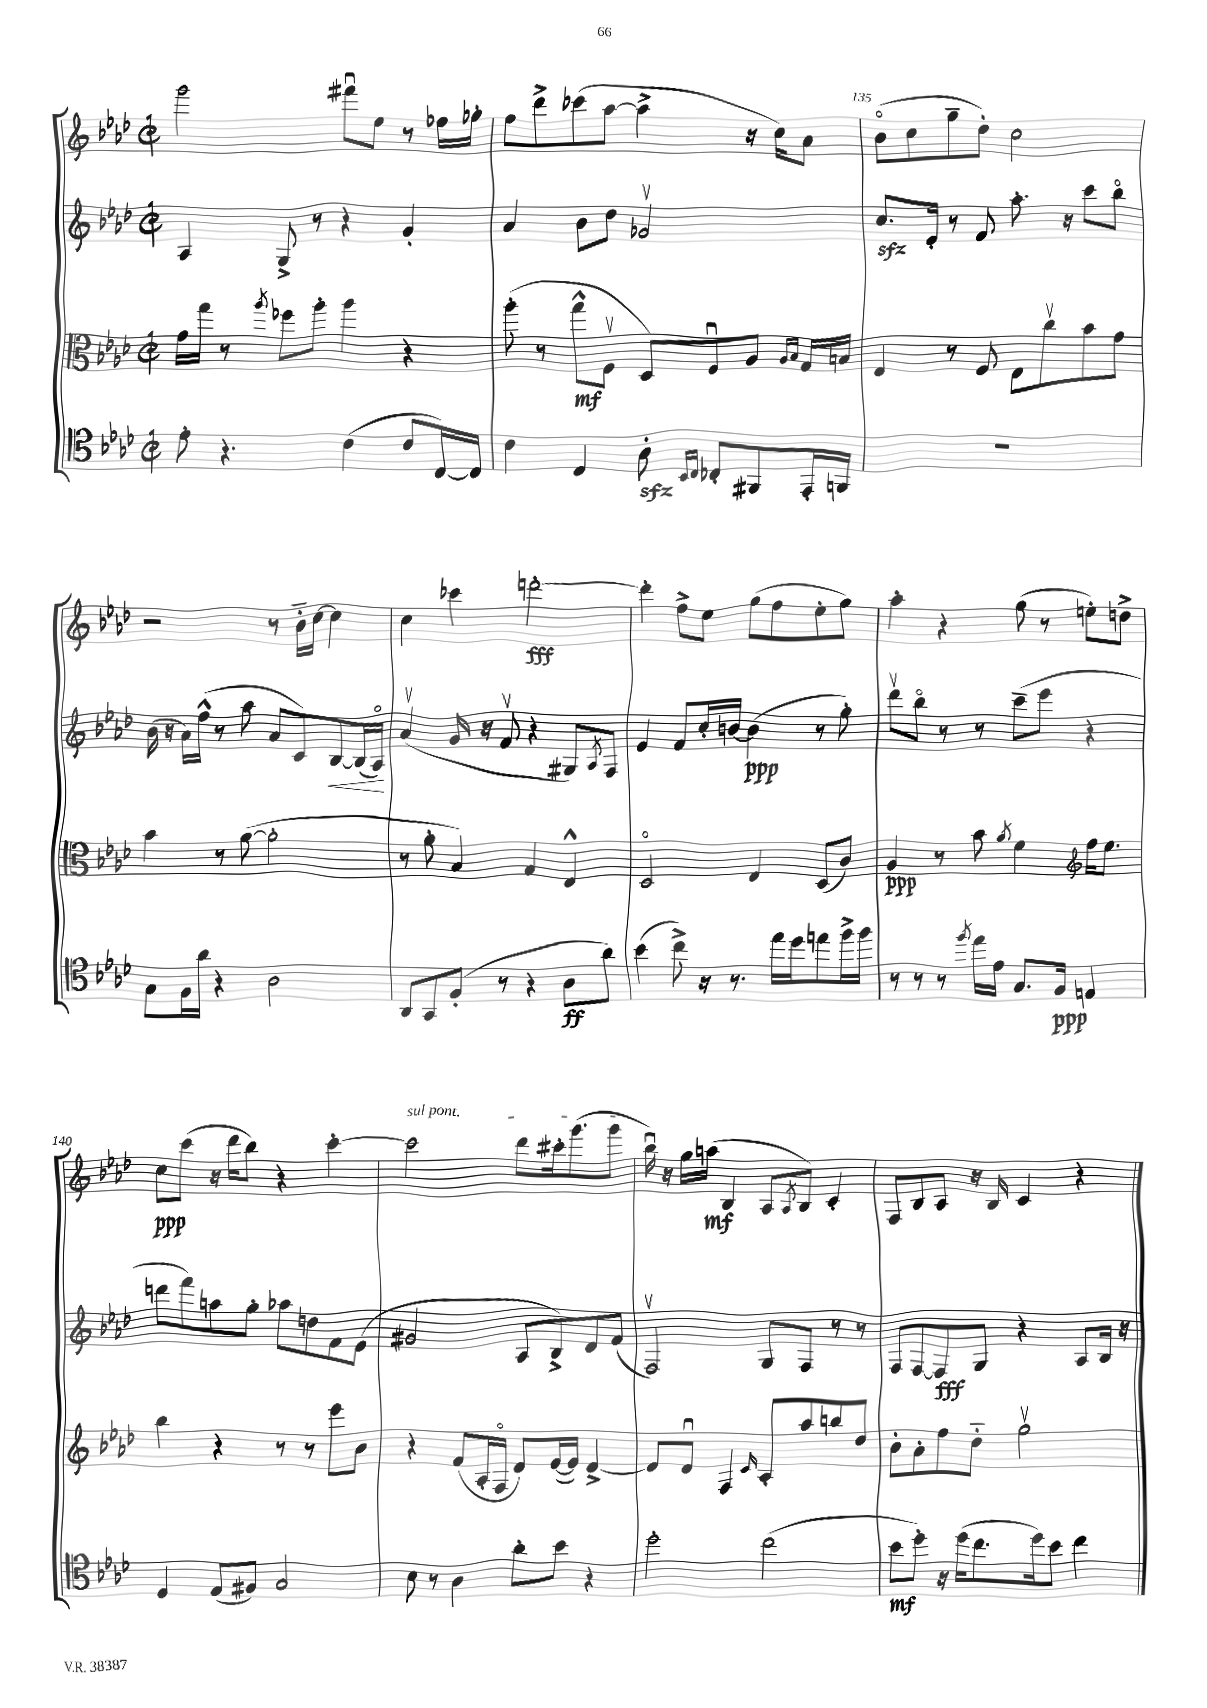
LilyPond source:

<<
\new StaffGroup <<
\new Staff = "s0" {
    \clef treble \key aes \major \defaultTimeSignature \time 2/2
    g'''2 fis'''8\downbow ees''8 r8 fes''16 ges''16-. |
    f''8 des'''8-> ces'''8( aes''8~ aes''4-> r16 c''16) aes'8 |
    bes'8\flageolet( c''8 g''8-- des''8-.) c''2 |
    r2 r8 bes'16-_ c''16~ c''4 |
    c''4 ces'''4 d'''2~-.\fff |
    d'''4-. f''8-> ees''8 g''8( f''8 ees''8-. g''8) |
    aes''4-. r4 g''8( r8 e''8-.) d''8-> |
    c''8\ppp c'''8( r16 des'''16 bes''8) r4 c'''4~-. |
    \once \override TextSpanner.bound-details.left.text = \markup { \italic "sul pont." } c'''2\startTextSpan des'''8 cis'''16-. g'''8.( g'''8 |
    bes''16\downbow\stopTextSpan) r16 g''16 a''16\mf( bes4 aes8 \acciaccatura { aes8 } bes8) c'4-. |
    f8 bes8 aes8 r16 bes16 c'4 r4 \bar "|." |
}
\new Staff = "s1" {
    \clef treble \key aes \major \defaultTimeSignature \time 2/2
    aes4 g8-> r8 r4 g'4-. |
    aes'4 bes'8 des''8 ges'2\upbow |
    c''8.\sfz ees'16-. r8 f'8 aes''8.-. r16 c'''8 bes''8\flageolet |
    bes'16( r16 aes'16) f''16-^( r8 aes''8 aes'8 c'8) bes8~\< bes16( aes16\flageolet\!) |
    aes'4\upbow( g'16 r16 f'8\upbow r4 gis8) \acciaccatura { aes8 } f8 |
    ees'4 f'8 c''16-. b'16~ b'4\ppp( r8 g''8-.) |
    des'''8\upbow bes''8\flageolet r8 r8 c'''8--( ees'''8 r4 |
    d'''8 f'''8) a''8 g''8-. aes''8 d''8 f'8 ees'8( |
    gis'2 aes8 bes8->) des'8 f'8( |
    f2\upbow) g8 f8 r8 r8 |
    f8 f8~ f8\fff g8 r4 aes8 bes16 r16 \bar "|." |
}
\new Staff = "s2" {
    \clef alto \key aes \major \defaultTimeSignature \time 2/2
    g'16 g''16 r8 \acciaccatura { aes''8 } fes''8 aes''8-. aes''4 r4 |
    aes''8-.( r8 g''8-^\mf f8\upbow des8) f8\downbow aes8 \grace { aes16 bes16 } g16 b16 |
    ees4 r8 f8 ees8 c''8\upbow bes'8 g'8 |
    bes'4 r8 aes'8~( aes'2-. |
    r8 aes'8-. bes4) g4 ees4-^ |
    des2\flageolet ees4 des8( c'8) |
    aes4\ppp r8 bes'8 \acciaccatura { aes'8 } f'4 \clef treble f''16 ees''8. |
    bes''4 r4 r8 r8 ees'''8 bes'8 |
    r4 f'8( aes16-. f16\flageolet des'8) ees'16~( ees'16) des'4~-> |
    des'8 des'8\downbow f4 \grace { c'16 } aes8-. aes''8 b''8 des''8 |
    bes'8-. aes'8-. f''8 des''8-_ g''2\upbow \bar "|." |
}
\new Staff = "s3" {
    \clef tenor \key aes \major \defaultTimeSignature \time 2/2
    ees'8-. r4. c'4( c'8 c16~) c16 |
    c'4 c4 aes8-.\sfz \grace { bes,16 c16 } ces8-. fis,8 ees,16-. f,16 |
    R1 |
    g8 f16 aes'16 r4 aes2 |
    aes,8 g,8 f8-.( r8 r4 aes8\ff aes'8) |
    bes'4( c''8->) r16 r8. ees''16 des''16 e''8 f''16-> f''16 |
    r8 r8 r8 \acciaccatura { f''8 } ees''16 ees'16 g8. f16\ppp e4 |
    des4 ees8( fis8) g2 |
    bes8 r8 aes4 aes'8-. bes'8 r4 |
    des''2-. c''2( |
    bes'8\mf des''8-.) r16 des''16( c''8. des''16) bes'8 c''4 \bar "|." |
}
>>
>>
\layout { \context { \Score currentBarNumber = #133 \override BarNumber.break-visibility = ##(#f #t #t) barNumberVisibility = #(every-nth-bar-number-visible 5) } }
